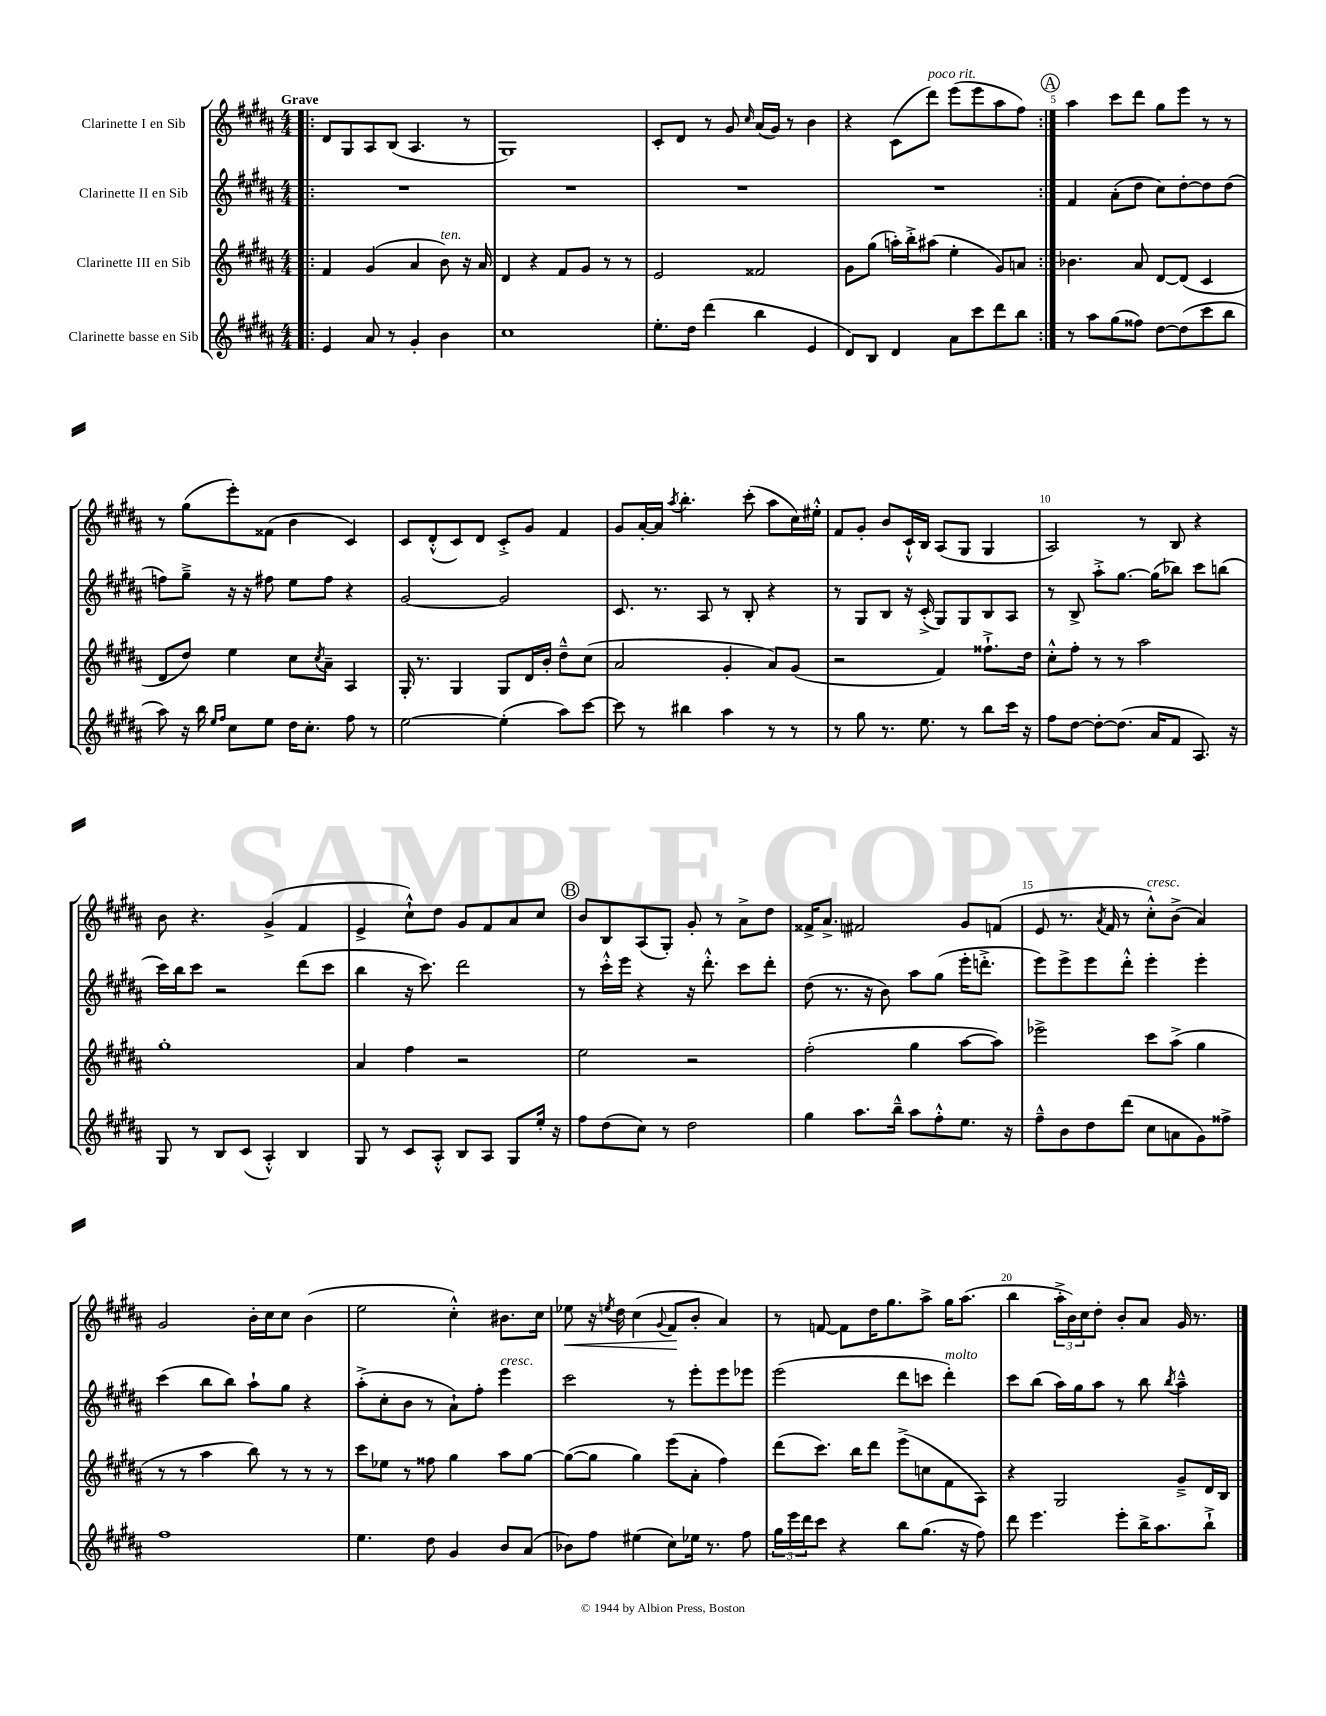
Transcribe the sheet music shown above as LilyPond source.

<<
\new StaffGroup <<
\new Staff = "s0" \with { instrumentName = "Clarinette I en Sib" } {
    \clef treble \key b \major \numericTimeSignature \time 4/4 \tempo "Grave"
    \repeat volta 2 { \bar ".|:" dis'8 gis8 ais8 b8( ais4. r8 |
    gis1) |
    cis'8-. dis'8 r8 gis'8 \grace { cis''16 } ais'16( gis'16) r8 b'4 |
    r4 cis'8( dis'''8^\markup { \italic "poco rit." }) e'''8( e'''8 ais''8 fis''8) | }
    \mark \markup { \circle "A" } ais''4 cis'''8 dis'''8 gis''8 e'''8 r8 r8 |
    r8 gis''8( e'''8-.) fisis'8( b'4 cis'4) |
    cis'8 dis'8-.-^( cis'8) dis'8 cis'8-.-> gis'8 fis'4 |
    gis'8 ais'16~-. ais'16 \acciaccatura { ais''8 } b''4.-. cis'''8-.( ais''8 cis''16) eis''16-.-^ |
    fis'8 gis'8-. b'8 cis'16-!-^ b16 ais8( gis8 gis4 |
    ais2) r8 b8 r4 |
    b'8 r4. gis'4->( fis'4 |
    e'4-> cis''8-!-^) dis''8 gis'8 fis'8 ais'8 cis''8 |
    \mark \markup { \circle "B" } b'8 b8 ais8( gis8-.) gis'8-. r8 ais'8-> dis''8 |
    fisis'16-> ais'8.-> fis'2 gis'8 f'8( |
    e'8 r8. \acciaccatura { ais'8 } fis'16 r8 cis''8-.-^^\markup { \italic "cresc." }) b'8->( ais'4) |
    gis'2 b'16-. cis''16 cis''8 b'4( |
    e''2 cis''4-.-^) bis'8. cis''16 |
    ees''8\< r16 \acciaccatura { e''8 } dis''16 cis''4( \appoggiatura { gis'8 } fis'8\! b'8-. ais'4) |
    r8 f'8~ f'8 dis''16 gis''8. ais''8-> gis''16 ais''8.( |
    b''4 \tuplet 3/2 { ais''16-.-> b'16) cis''16 } dis''8-. b'8-. ais'8 gis'16 r8. \bar "|." |
}
\new Staff = "s1" \with { instrumentName = "Clarinette II en Sib" } {
    \clef treble \key b \major \numericTimeSignature \time 4/4
    \repeat volta 2 { \bar ".|:" R1 |
    R1 |
    R1 |
    R1 | }
    \mark \markup { \circle "A" } fis'4 ais'8-.( dis''8 cis''8) dis''8~-. dis''8 dis''8( |
    f''8) gis''8---> r16 r16 fis''8 e''8 fis''8 r4 |
    gis'2~ gis'2 |
    cis'8. r8. ais8 r8 b8-. r4 |
    r8 gis8 b8 r16 cis'16-.->( gis8) gis8 b8 ais8 |
    r8 b8-> ais''8-.-> gis''8.~ gis''16( bes''8) cis'''8 b''8( |
    cis'''16) b''16 cis'''8 r2 dis'''8( cis'''8 |
    b''4 r16 cis'''8.) dis'''2 |
    \mark \markup { \circle "B" } r8 cis'''16-.-^ e'''16 r4 r16 dis'''8.-.-^ cis'''8 dis'''8-. |
    dis''8( r8. r16 b'8) ais''8 gis''8( e'''16-. d'''8.-.-> |
    e'''8) e'''8-> e'''8 dis'''8-.-^ e'''4-. e'''4-. |
    cis'''4( b''8 b''8) ais''8-! gis''8 r4 |
    ais''8-.->( cis''8-. b'8 r8 ais'8-!) fis''8-. e'''4^\markup { \italic "cresc." } |
    cis'''2 r8 e'''8-. e'''8 ees'''8 |
    e'''2( dis'''8 c'''8 dis'''4-.^\markup { \italic "molto" }) |
    cis'''8 b''8( ais''16) gis''16 ais''8 r8 b''8 \acciaccatura { b''8 } ais''4---^ \bar "|." |
}
\new Staff = "s2" \with { instrumentName = "Clarinette III en Sib" } {
    \clef treble \key b \major \numericTimeSignature \time 4/4
    \repeat volta 2 { \bar ".|:" fis'4 gis'4( ais'4 b'8^\markup { \italic "ten." }) r16 ais'16 |
    dis'4 r4 fis'8 gis'8 r8 r8 |
    e'2 fisis'2 |
    gis'8 gis''8( a''16-.) b''16-.-> ais''8( e''4-. gis'8) a'8 | }
    \mark \markup { \circle "A" } bes'4. ais'8 dis'8~ dis'8( cis'4 |
    dis'8 dis''8) e''4 cis''8 \acciaccatura { cis''8 } ais'8-- ais4 |
    gis16-. r8. gis4 gis8 dis'16 b'16-. dis''8---^ cis''8( |
    ais'2 gis'4-. ais'8) gis'8( |
    r2 fis'4) fisis''8.-!-> dis''16 |
    cis''8-.-^ fis''8-. r8 r8 ais''2 |
    gis''1-. |
    ais'4 fis''4 r2 |
    \mark \markup { \circle "B" } e''2 r2 |
    fis''2-.( gis''4 ais''8~ ais''8) |
    ees'''2-> cis'''8 ais''8->( gis''4 |
    r8 r8 ais''4 b''8) r8 r8 r8 |
    cis'''8 ees''8 r8 fisis''8 gis''4 ais''8 gis''8~ |
    gis''8~( gis''8 gis''4) e'''8( ais'8-. fis''4) |
    dis'''8( cis'''8.) b''16 dis'''8 e'''8->( c''8 fis'8 ais8) |
    r4 gis2 gis'8---> dis'16 b16 \bar "|." |
}
\new Staff = "s3" \with { instrumentName = "Clarinette basse en Sib" } {
    \clef treble \key b \major \numericTimeSignature \time 4/4
    \repeat volta 2 { \bar ".|:" e'4 ais'8 r8 gis'4-. b'4 |
    cis''1 |
    e''8.-. dis''16 dis'''4( b''4 e'4 |
    dis'8) b8 dis'4 ais'8 cis'''8 dis'''8 b''8 | }
    \mark \markup { \circle "A" } r8 ais''8 gis''8( fisis''8) dis''8~ dis''8( cis'''8 b''8 |
    ais''8) r16 b''16 \grace { e''16 fis''16 } cis''8 e''8 dis''16 cis''8.-. fis''8 r8 |
    e''2~ e''4-.( ais''8) cis'''8~ |
    cis'''8 r8 bis''4 ais''4 r8 r8 |
    r8 gis''8 r8. e''8. r8 b''8 cis'''16 r16 |
    fis''8 dis''8~ dis''8~-. dis''8.( ais'16 fis'8 ais8.) r16 |
    gis8 r8 b8 cis'8( ais4-.-^) b4 |
    gis8 r8 cis'8 ais8-.-^ b8 ais8 gis8 e''16-. r16 |
    \mark \markup { \circle "B" } fis''8 dis''8( cis''8) r8 dis''2 |
    gis''4 ais''8. b''16---^ ais''8 fis''8-.-^ e''8. r16 |
    fis''8---^ b'8 dis''8 dis'''8( cis''8 a'8 gis'8) fisis''8-> |
    fis''1 |
    e''4. dis''8 gis'4 b'8 ais'8( |
    bes'8) fis''8 eis''4( cis''8) ees''16 r8. fis''8 |
    \tuplet 3/2 { gis''16 e'''16 dis'''16 } cis'''8 r4 b''8 gis''8.( r16 fis''8) |
    dis'''8 e'''4. e'''8-. b''16-> ais''8. b''8-!-> \bar "|." |
}
>>
>>
\layout { \context { \Score \override BarNumber.break-visibility = ##(#f #t #t) barNumberVisibility = #(every-nth-bar-number-visible 5) } }
